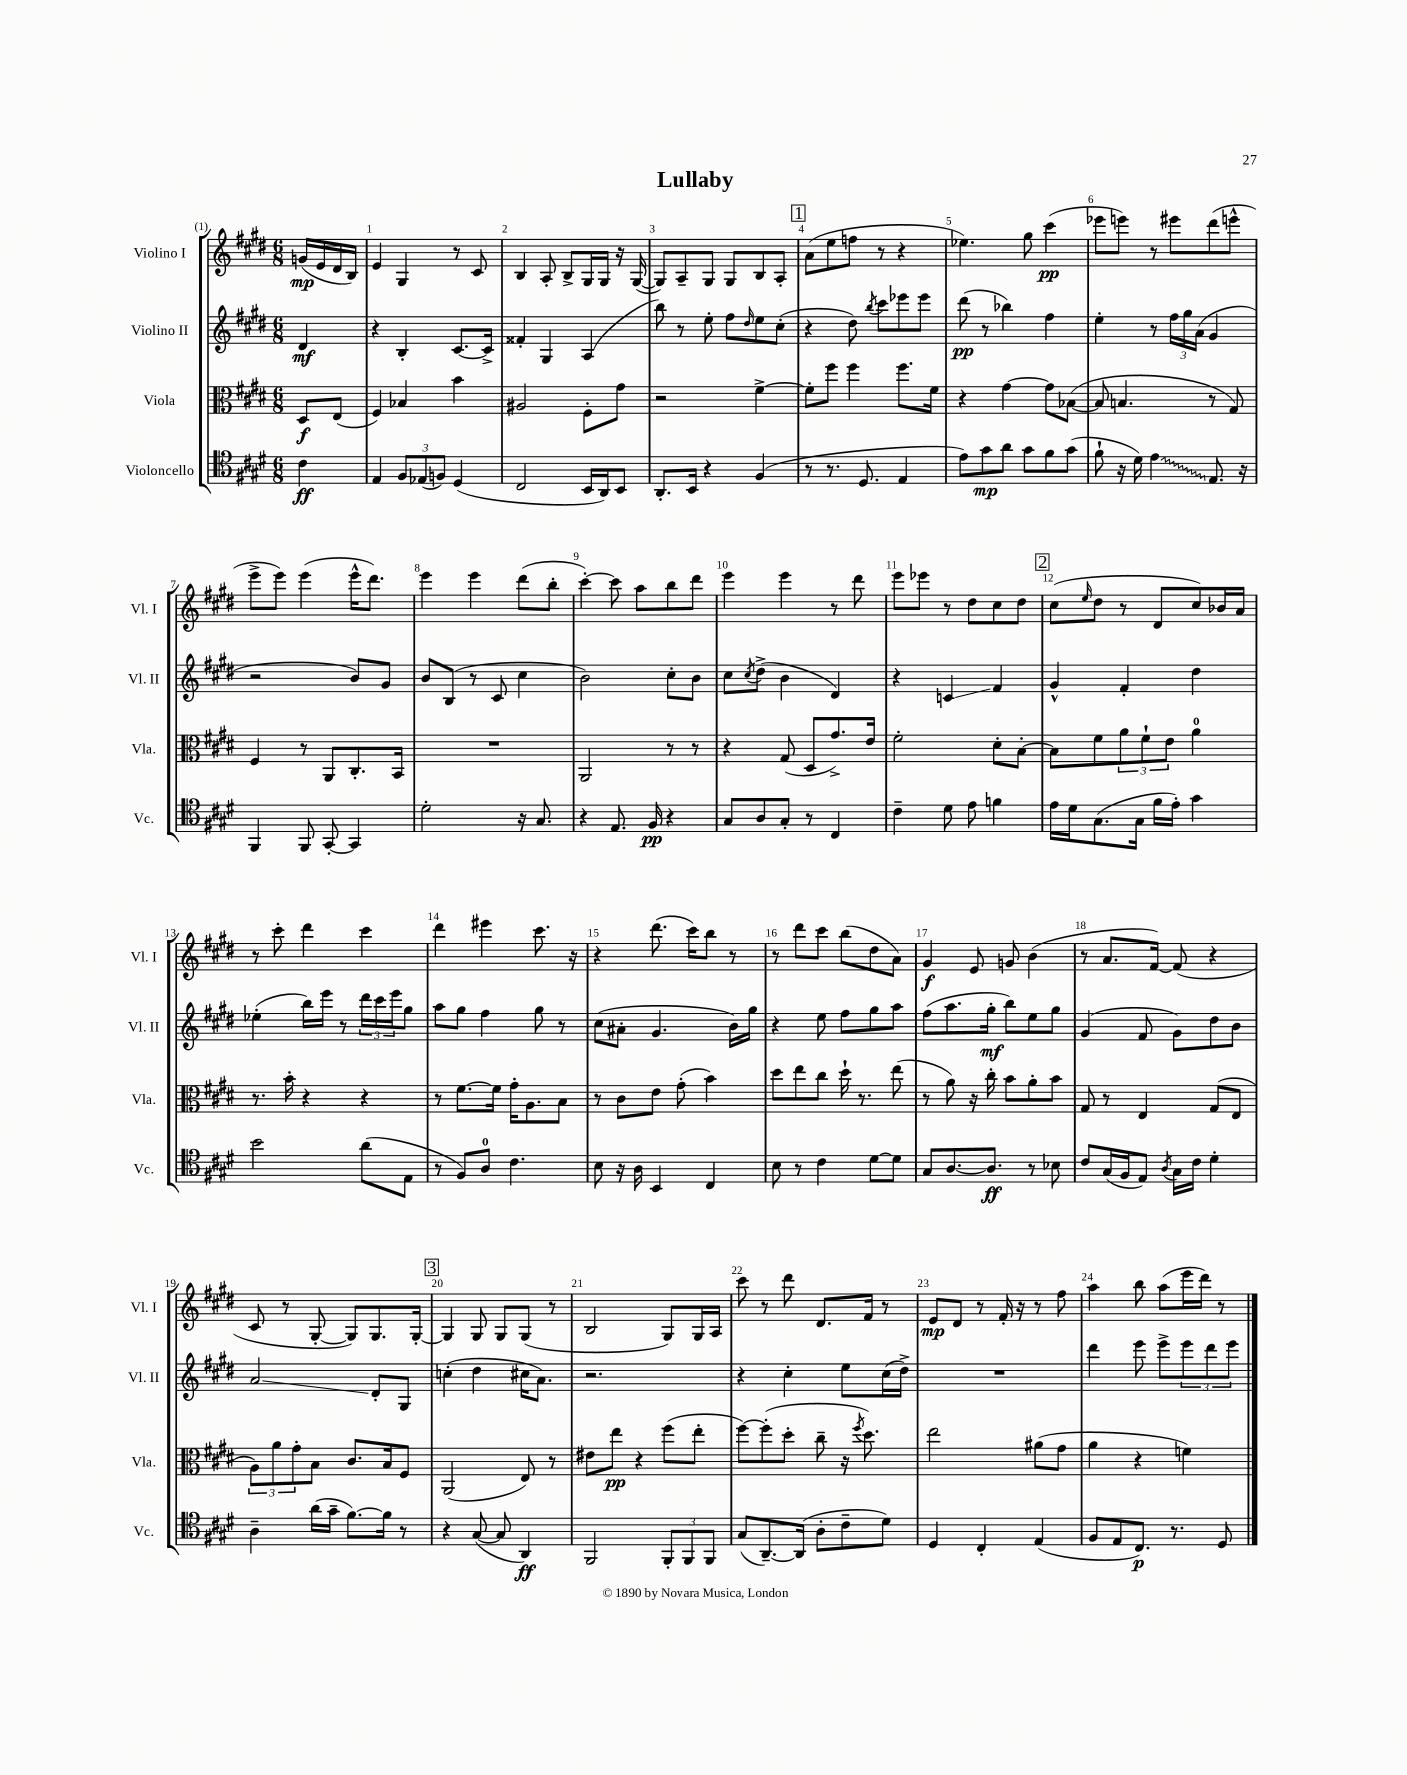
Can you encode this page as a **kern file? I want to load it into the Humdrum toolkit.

**kern	**kern	**kern	**kern
*staff4	*staff3	*staff2	*staff1
*clefC4	*clefC3	*clefG2	*clefG2
*k[f#c#g#d#]	*k[f#c#g#d#]	*k[f#c#g#d#]	*k[f#c#g#d#]
*M6/8	*M6/8	*M6/8	*M6/8
4c#	8D#	4d#	(16g
.	.	.	16e
.	(8E	.	16d#
.	.	.	16B)
=	=	=	=
4E	4F#)	4r	4e
12F#	4B-	4B'	4G#
(12E-	.	.	.
12F)	.	.	.
(4D#	4b	[8.c#	8r
.	.	.	8c#
.	.	16c#^]	.
=	=	=	=
2C#	2A#	4f##'	4B
.	.	4G#	8A'
.	.	.	8B^
16BB	8F#'	(4A	16G#
16AA)	.	.	16G#
8BB	8g#	.	16r
.	.	.	([16G#
=	=	=	=
8.AA'	2r	8bb)	8G#])
.	.	8r	8A~
16BB	.	.	.
4r	.	8ee'	8G#
.	.	8ff#	8G#
.	.	16qqdd#	.
(4F#	[4f#^	8ee	8B
.	.	(8cc#'	8A'
=	=	=	=
8r	8f#']	4r	(8a
8.r	8ff#	.	8ee
.	4ff#	8dd#)	8ff
8.D#	.	.	.
.	.	8qbb	.
.	.	8ccc#	8r
4E	8.ff#	8eee-	4r
.	.	8eee-	.
.	16f#	.	.
=	=	=	=
8e)	4r	(8ddd#	4.ee-)
8g#	.	8r	.
8a	[4g#	4bb-)	.
8g#	.	.	8gg#
8f#	8g#]	4ff#	(4ccc#
(8g#	([8B-	.	.
=	=	=	=
8f#`	8B-]	4ee'	8eee-
16r	4.B	.	8eee)
16d#)	.	.	.
4e	.	8r	8r
.	.	24ff#	8eee#
.	.	24gg#	.
.	.	(24a	.
8.E	8r	4g#	(8ddd#
.	8G#)	.	8eee^^
16r	.	.	.
=	=	=	=
4FF#	4F#	2r	8eee^
.	.	.	8eee)
8FF#	8r	.	(4eee
[8GG#'	8AA	.	.
4GG#]	8.C#'	8b)	16eee^^
.	.	.	8.ddd#)
.	.	8g#	.
.	16BB	.	.
=	=	=	=
2d#'	2.r	8b	4eee
.	.	(8B	.
.	.	8r	4eee
.	.	8c#	.
16r	.	4cc#	(8ddd#
8.G#	.	.	.
.	.	.	8bb'
=	=	=	=
4r	2AA	2b)	[4ccc#')
8.E	.	.	8ccc#]
.	.	.	8aa
16F#	.	.	.
4r	8r	8cc#'	8bb
.	8r	8b	8ddd#
=	=	=	=
8G#	4r	8cc#	4eee
.	.	8qcc#	.
8A	.	(8dd#^	.
8G#'	(8G#	4b	4eee
8r	8D#	.	.
4C#	8.g#^)	4d#)	8r
.	.	.	8ddd#
.	16e	.	.
=	=	=	=
4c#~	2f#'	4r	8eee
.	.	.	8eee-
8d#	.	4c	8r
8e	.	.	8dd#
4f	8d#'	4f#	8cc#
.	[8B'	.	8dd#
=	=	=	=
16e	8B]	4g#^^	(8cc#
16d#	.	.	.
.	.	.	16qqee
(8.G#	8f#	.	8dd#
.	12a	4f#'	8r
16G#	.	.	.
.	12f#`	.	.
16f#	.	.	8d#
.	12e	.	.
16e')	.	.	.
4g#	4a	4dd#	8cc#)
.	.	.	16b-
.	.	.	16a
=	=	=	=
2b	8.r	(4ee-'	8r
.	.	.	8ccc#'
.	16b'	.	.
.	4r	16bb)	4ddd#
.	.	16eee	.
.	.	8r	.
(8a	4r	24ddd#	4ccc#
.	.	24ccc#	.
.	.	24eee	.
8E	.	8gg#	.
=	=	=	=
8r	8r	8aa	4ddd#
8F#)	[8.f#	8gg#	.
8A	.	4ff#	4eee#
.	16f#]	.	.
4.c#	16g#'	.	.
.	8.A	.	.
.	.	8gg#	8.ccc#
.	8B	8r	.
.	.	.	16r
=	=	=	=
8B	8r	(8cc#	4r
16r	8c#	8a#'	.
16A	.	.	.
4BB	8e	4.g#	(8.ddd#
.	(8g#'	.	.
.	.	.	16ccc#)
4C#	4b)	.	8bb
.	.	16b)	8r
.	.	16gg#	.
=	=	=	=
8B	8dd#	4r	8r
8r	8ee	.	8ddd#
4c#	8cc#	8ee	8ccc#
.	16dd#`	8ff#	(8bb
.	8.r	.	.
[8d#	.	8gg#	8dd#
8d#]	(8ee	8aa	8a)
=	=	=	=
8G#	8r	(8ff#	4g#
[8.A	8a)	8.aa	.
.	16r	.	8e
8.A]	16cc#'	16gg#'	.
.	8b	8bb)	8g
8r	8a'	8ee	(4b
8B-	8b	8gg#	.
=	=	=	=
8c#	8G#	(4g#	8r
(16G#	8r	.	8.a
16F#	.	.	.
8E)	4E	8f#	.
.	.	.	[16f#)
8qA	.	.	.
16G#	.	8g#)	(8f#]
16c#	.	.	.
4d#'	(8G#	8dd#	4r
.	8E	8b	.
=	=	=	=
4A~	12A)	2a	8c#
.	12a	.	.
.	.	.	8r
.	12g#'	.	.
(16a	8B	.	[8G#'
16g#~	.	.	.
[8.f#)	8.c#	.	8G#])
.	.	8d#'	8.G#
16f#]	16B	.	.
8r	8F#	8G#	.
.	.	.	[16G#'
=	=	=	=
4r	(2AA	(4cc'	4G#]
([8G#	.	4dd#	8G#
8G#]	.	.	8G#
4AA)	8E)	16cc#	(8G#
.	.	8.a)	.
.	8r	.	8r
=	=	=	=
2FF#	8e#	2.r	2B
.	8ee	.	.
.	4r	.	.
12FF#'	(8ff#	.	8G#)
12FF#	.	.	.
.	8ee'	.	16G#
12FF#	.	.	.
.	.	.	16A
=	=	=	=
(8G#	[8ff#)	4r	8ccc#
[8.AA~)	(8ff#']	.	8r
.	8dd#'	4cc#'	8ddd#
(16AA]	.	.	.
8A'	8cc#~	.	8.d#
8c#~	16r	8ee	.
.	8qff#	.	.
.	8.dd#)	.	16f#
8d#)	.	(16cc#	8r
.	.	16dd#^)	.
=	=	=	=
4D#	2ee	2.r	8e
.	.	.	8d#
4C#'	.	.	8r
.	.	.	16f#'
.	.	.	16r
(4E	(8a#	.	8r
.	8g#	.	8ff#
=	=	=	=
8F#	4a	4ddd#	4aa
8E	.	.	.
8.C#)	4r	8eee	8bb
.	.	8eee^	(8aa
8.r	.	.	.
.	4f)	12eee	16eee
.	.	.	16ddd#)
.	.	12ddd#	.
8D#	.	.	8r
.	.	12eee	.
==	==	==	==
*-	*-	*-	*-
